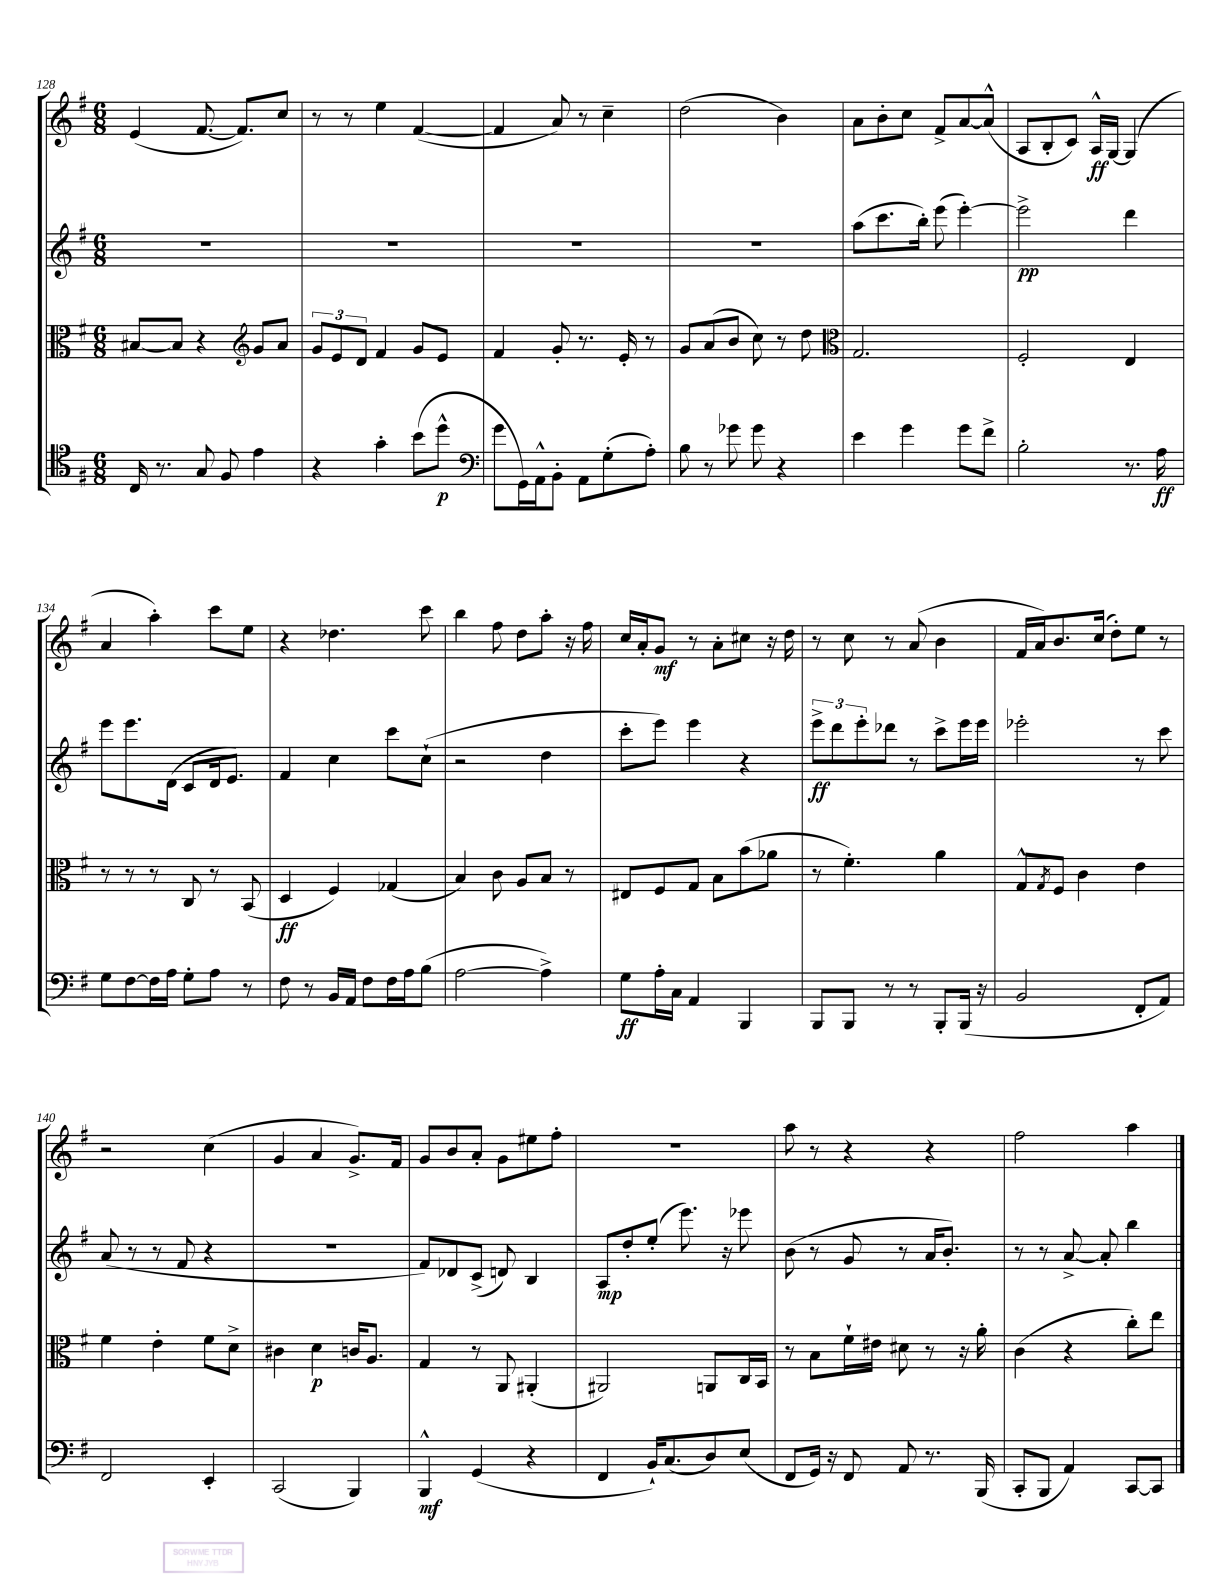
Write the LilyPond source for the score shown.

<<
\new StaffGroup <<
\new Staff = "s0" {
    \clef treble \key g \major \numericTimeSignature \time 6/8
    e'4( fis'8.~ fis'8.) c''8 |
    r8 r8 e''4 fis'4~( |
    fis'4 a'8) r8 c''4-- |
    d''2( b'4) |
    a'8 b'8-. c''8 fis'8-> a'8~ a'8-^( |
    a8 b8-. c'8) a16-^\ff g16~ g4( |
    a'4 a''4-.) c'''8 e''8 |
    r4 des''4. c'''8 |
    b''4 fis''8 d''8 a''8-. r16 fis''16 |
    c''16 a'16-. g'8\mf r8 a'8-. cis''8 r16 d''16 |
    r8 c''8 r8 a'8( b'4 |
    fis'16 a'16) b'8. c''16( d''8-.) e''8 r8 |
    r2 c''4( |
    g'4 a'4 g'8.->) fis'16 |
    g'8 b'8 a'8-. g'8 eis''8 fis''8-. |
    R2. |
    a''8 r8 r4 r4 |
    fis''2 a''4 \bar "|." |
}
\new Staff = "s1" {
    \clef treble \key g \major \numericTimeSignature \time 6/8
    R2. |
    R2. |
    R2. |
    R2. |
    a''8( c'''8. b''16-.) e'''8( e'''4~-.) |
    e'''2->\pp d'''4 |
    e'''8 e'''8. d'16( c'8 d'16 e'8.) |
    fis'4 c''4 c'''8 c''8-!( |
    r2 d''4 |
    c'''8-. e'''8) e'''4 r4 |
    \tuplet 3/2 { e'''8->\ff d'''8 e'''8-. } des'''8 r8 c'''8-> e'''16 e'''16 |
    ees'''2-. r8 c'''8 |
    a'8( r8 r8 fis'8 r4 |
    R2. |
    fis'8) des'8 c'8->( d'8) b4 |
    a8\mp d''8-. e''8-.( e'''8.) r16 ees'''8 |
    b'8( r8 g'8 r8 a'16 b'8.-.) |
    r8 r8 a'8~-> a'8-. b''4 \bar "|." |
}
\new Staff = "s2" {
    \clef alto \key g \major \numericTimeSignature \time 6/8
    bis8~ bis8 r4 \clef treble g'8 a'8 |
    \tuplet 3/2 { g'8 e'8 d'8 } fis'4 g'8 e'8 |
    fis'4 g'8-. r8. e'16-. r8 |
    g'8 a'8( b'8 c''8) r8 d''8 |
    \clef alto g2. |
    fis2-. e4 |
    r8 r8 r8 c8 r8 b,8( |
    d4\ff fis4) ges4( |
    b4) c'8 a8 b8 r8 |
    eis8 fis8 g8 b8 b'8( aes'8 |
    r8 fis'4.-.) a'4 |
    g8-^ \acciaccatura { g8 } fis8 c'4 e'4 |
    fis'4 e'4-. fis'8 d'8-> |
    cis'4 d'4\p c'16 a8. |
    g4 r8 a,8 ais,4-.( |
    ais,2) a,8 c16 b,16 |
    r8 b8 fis'16-! eis'16 dis'8 r8 r16 a'16-. |
    c'4( r4 c''8-.) e''8 \bar "|." |
}
\new Staff = "s3" {
    \clef tenor \key g \major \numericTimeSignature \time 6/8
    c16 r8. g8 fis8 e'4 |
    r4 g'4-. b'8( d''8-^\p |
    \clef bass g'8 g,16) a,16-^ b,8-. a,8 g8-.( a8-.) |
    b8 r8 ges'8 ges'8 r4 |
    e'4 g'4 g'8 fis'8-> |
    b2-. r8. a16\ff |
    g8 fis8~ fis16 a16 g8-. a8 r8 |
    fis8 r8 b,16 a,16 fis8 fis16 a16 b8( |
    a2~ a4->) |
    g8\ff a16-. c16 a,4 b,,4 |
    b,,8 b,,8 r8 r8 b,,8-. b,,16( r16 |
    b,2 fis,8-. a,8) |
    fis,2 e,4-. |
    c,2( b,,4) |
    b,,4-^\mf g,4( r4 |
    fis,4 b,16-!) c8.( d8) e8( |
    fis,8 g,16) r16 fis,8 a,8 r8. b,,16( |
    c,8-. b,,8 a,4) c,8~ c,8 \bar "|." |
}
>>
>>
\layout { \context { \Score currentBarNumber = #128 } }
